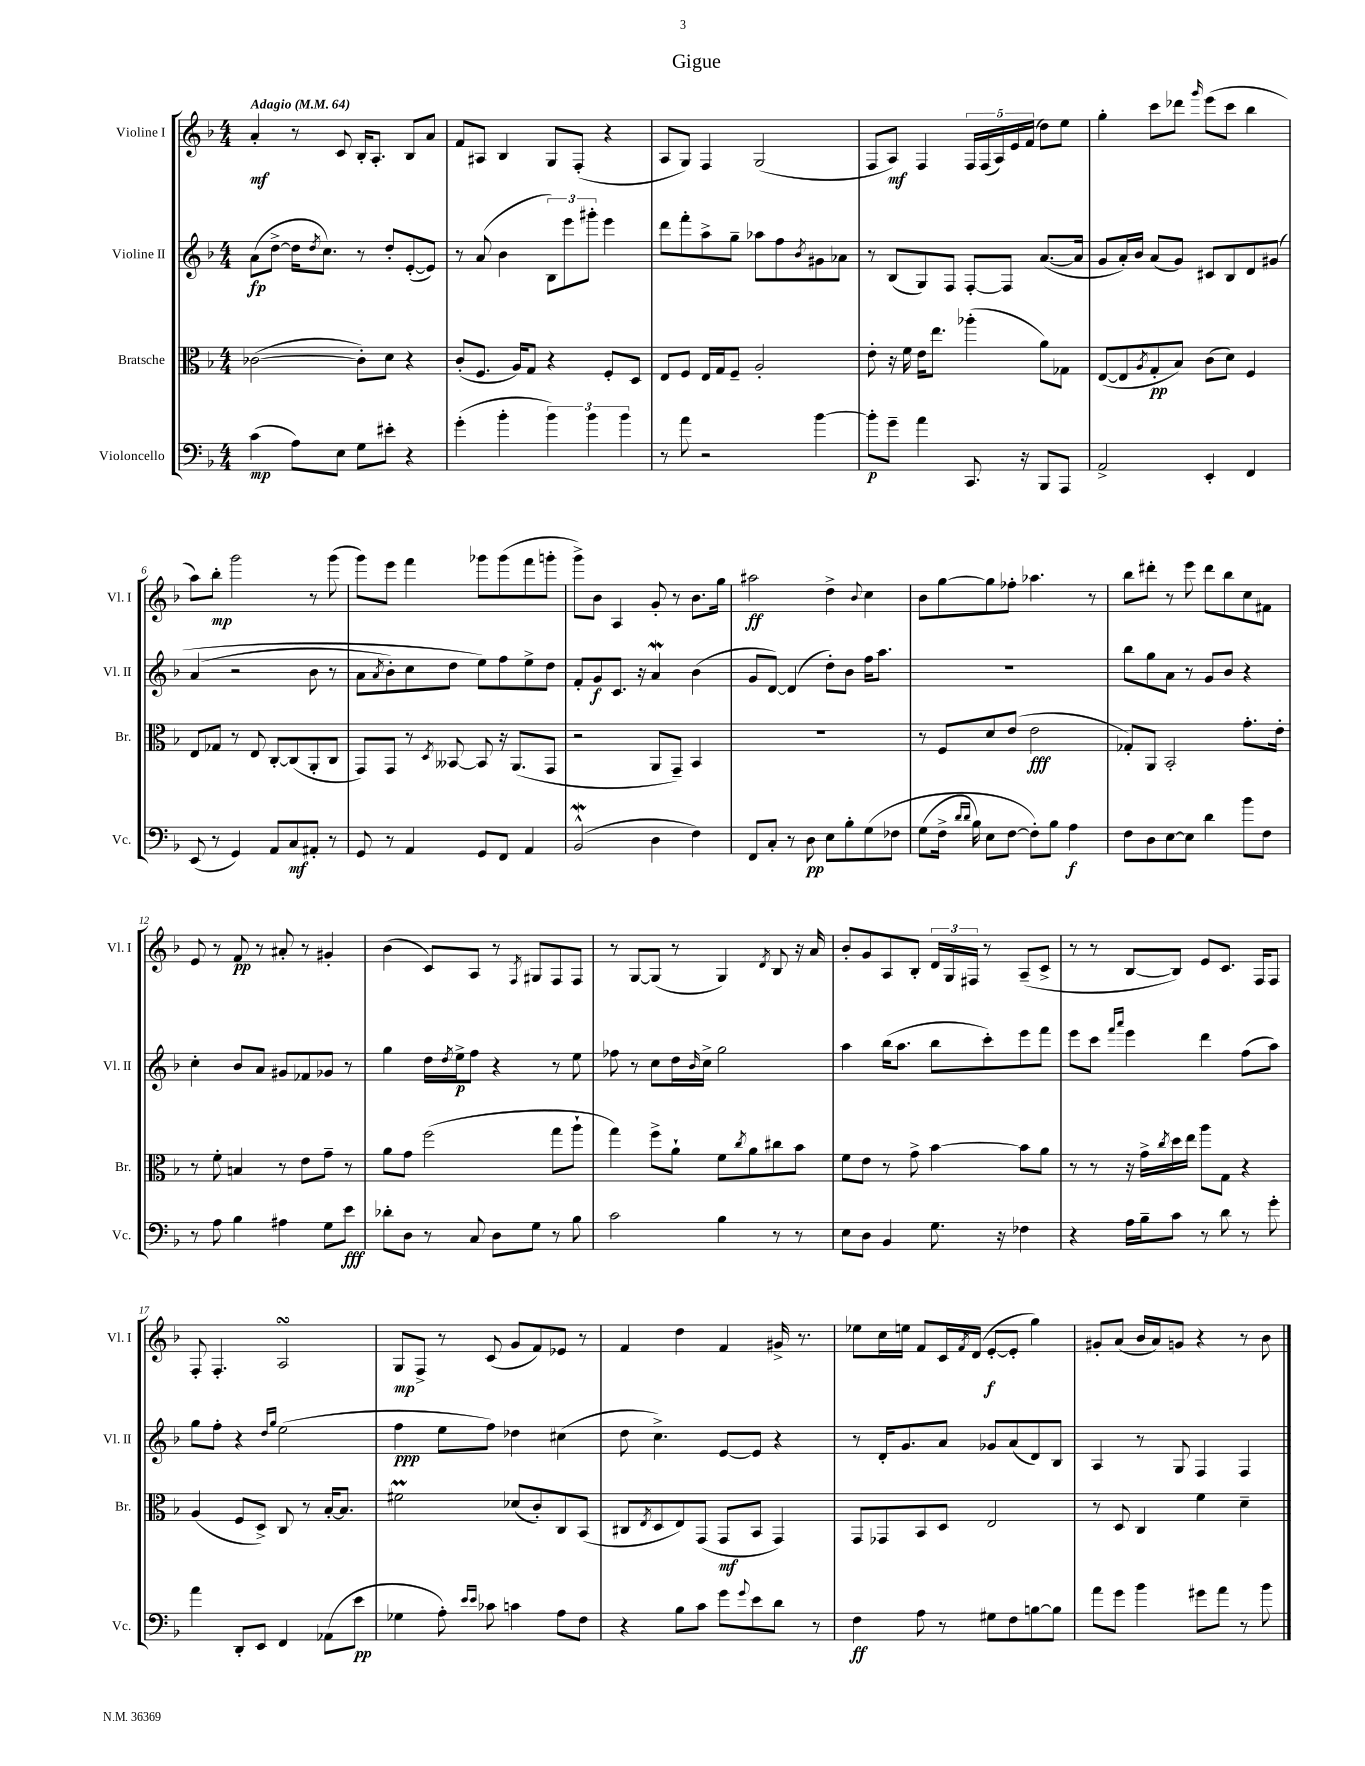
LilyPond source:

\header { title = "Gigue" }
<<
\new StaffGroup <<
\new Staff = "s0" \with { instrumentName = "Violine I" shortInstrumentName = "Vl. I" } {
    \clef treble \key f \major \numericTimeSignature \time 4/4 \tempo "Adagio" 4 = 64
    a'4-.\mf r8 c'8 bes16-. a8.-. bes8 a'8 |
    f'8 ais8 bes4 g8 f8-.( r4 |
    a8 g8) f4 g2( |
    f8 a8\mf) f4 \tuplet 5/4 { f16 f16( a16) e'16 f'16( } d''8) e''8 |
    g''4-. c'''8 des'''8 \grace { g'''16 } e'''8( c'''8 bes''4 |
    a''8) bes''8-.\mp g'''2 r8 g'''8( |
    g'''8) e'''8 f'''4 ges'''8 ges'''8( f'''8 g'''8-. |
    g'''8->) bes'8 a4 g'8-. r8 bes'8. g''16 |
    ais''2\ff d''4-> \appoggiatura { bes'8 } c''4 |
    bes'8 g''8~ g''8 fes''8-. aes''4. r8 |
    bes''8 dis'''8-. r8 e'''8 dis'''8 bes''8 c''8 fis'8 |
    e'8 r8 f'8\pp r8 ais'8-. r8 gis'4-. |
    bes'4( c'8) a8 r8 \acciaccatura { f8 } gis8 f8 f8 |
    r8 g8~ g8( r8 g4) \acciaccatura { d'8 } bes8 r16 a'16 |
    bes'8-. g'8 a8 bes8-. \tuplet 3/2 { d'16 g16 fis16 } r8 a8--( c'8-> |
    r8 r8 bes8~ bes8) e'8 c'8. f16 f8 |
    f8-. f4.-. a2\turn |
    g8\mp f8-> r8 c'8( g'8 f'8) ees'8 r8 |
    f'4 d''4 f'4 gis'16-> r8. |
    ees''8 c''16 e''16 f'8 c'16 \acciaccatura { f'8 } d'16( e'8~-.\f e'8-. g''4) |
    gis'8-. a'8( bes'16 a'16) g'8 r4 r8 bes'8 \bar "|." |
}
\new Staff = "s1" \with { instrumentName = "Violine II" shortInstrumentName = "Vl. II" } {
    \clef treble \key f \major \numericTimeSignature \time 4/4
    a'8\fp( d''8~-> d''16 \acciaccatura { d''8 } c''8.) r8 d''8-. e'8~-.( e'8) |
    r8 a'8( bes'4 \tuplet 3/2 { bes8) e'''8 gis'''8-. } e'''4 |
    d'''8 f'''8-. a''8-> g''8-- aes''8 f''8 \acciaccatura { bes'8 } gis'8 aes'8 |
    r8 bes8( g8) f8 f8~-. f8 a'8.~( a'16 |
    g'8 a'16-.) bes'16 a'8( g'8) cis'8 bes8 d'8 gis'8\( |
    a'4( r2 bes'8 r8 |
    a'8 \acciaccatura { a'8 } bes'8-.) c''8 d''8 e''8\) f''8 e''8-> d''8 |
    f'8-. g'8\f c'8. r16 a'4\mordent bes'4( |
    g'8 d'8~) d'4( d''8-.) bes'8 f''16 a''8. |
    R1 |
    bes''8 g''8 a'8 r8 g'8 bes'8 r4 |
    c''4-. bes'8 a'8 gis'8 fes'8 ges'8 r8 |
    g''4 d''16 \acciaccatura { d''8 } e''16->\p f''8 r4 r8 e''8 |
    fes''8 r8 c''8 d''16 \grace { bes'16 } c''16-> g''2 |
    a''4 bes''16( a''8. bes''8 c'''8-.) e'''8 f'''8 |
    e'''8 c'''8 \grace { f'''16 a'''16 } e'''4 d'''4 f''8( a''8) |
    g''8 f''8-. r4 \grace { d''16 g''16 } e''2( |
    f''4\ppp e''8 f''8) des''4 cis''4( |
    d''8 c''4.->) e'8~ e'8 r4 |
    r8 d'16-. g'8. a'8 ges'8 a'8( d'8) bes8 |
    a4 r8 g8 f4 f4 \bar "|." |
}
\new Staff = "s2" \with { instrumentName = "Bratsche" shortInstrumentName = "Br." } {
    \clef alto \key f \major \numericTimeSignature \time 4/4
    ces'2~( ces'8-.) d'8 r4 |
    c'8-.( f8. a16) g8 r4 f8-. d8 |
    e8 f8 e16 g16 f8-- a2-. |
    e'8-. r16 f'16 e'16 e''8. aes''4-.( a'8) ges8 |
    e8~( e8 \acciaccatura { a8 } g8-.\pp bes8) c'8( d'8) f4 |
    e8 ges8 r8 e8 c8~-. c8( a,8-. c8 |
    g,8) g,8 r8 \acciaccatura { d8 } beses,8~ beses,8 r16 a,8.( g,8 |
    r2 a,8 g,8--) bes,4 |
    R1 |
    r8 f8 d'8 e'8( e'2\fff |
    ges8-.) a,8 bes,2-. g'8.-. e'16-. |
    r8 f'8-. b4 r8 e'8 g'8-- r8 |
    a'8 g'8 f''2( g''8 a''8-! |
    g''4) f''8-> a'8-! f'8 \acciaccatura { c''8 } a'8 cis''8 bes'8 |
    f'8 e'8 r8 g'8-> bes'4~ bes'8 a'8 |
    r8 r8 r16 g'16-> \acciaccatura { c''8 } d''16 e''16 a''8 g8 r4 |
    a4( f8 d8->) c8 r8 bes16~-. bes8. |
    fis'2\prall des'8( c'8-.) c8 bes,8( |
    cis8 \acciaccatura { e8 } d8 e8) g,8( g,8\mf bes,8 g,4) |
    g,8 ges,8 bes,8 d8 e2 |
    r8 d8 c4 f'4 d'4-- \bar "|." |
}
\new Staff = "s3" \with { instrumentName = "Violoncello" shortInstrumentName = "Vc." } {
    \clef bass \key f \major \numericTimeSignature \time 4/4
    c'4\mp( a8) e8 g8 eis'8-. r4 |
    g'4-.( bes'4-. \tuplet 3/2 { bes'4) bes'4 bes'4 } |
    r8 a'8 r2 bes'4~ |
    bes'8-.\p g'8-- a'4 c,8. r16 bes,,8 a,,8 |
    a,2-> e,4-. f,4 |
    e,8( r8 g,4) a,8 c8\mf ais,8-. r8 |
    g,8 r8 a,4 g,8 f,8 a,4 |
    bes,2-^\mordent( d4 f4) |
    f,8 c8-. r8 d8\pp e8 bes8-. g8\( fes8 |
    g8( f16-> \grace { d'16 d'16 } bes16) e8 f8~ f8-.\) bes8 a4\f |
    f8 d8 e8~ e8 d'4 bes'8 f8 |
    r8 a8 bes4 ais4 g8 e'8\fff |
    des'8-. d8 r8 c8 d8 g8 r8 bes8 |
    c'2 bes4 r8 r8 |
    e8 d8 bes,4 g8. r16 fes4 |
    r4 a16 bes16-- c'8 r8 d'8 r8 g'8-. |
    a'4 d,8-. e,8 f,4 aes,8( e'8\pp |
    ges4 a8-.) \grace { e'16 e'16 } ces'8 c'4 a8 f8 |
    r4 bes8 c'8 g'8 \appoggiatura { g'8 } e'8 d'8 r8 |
    f4\ff a8 r8 gis8 f8 b8~ b8 |
    a'8 g'8 bes'4 gis'8 a'8 r8 bes'8 \bar "|." |
}
>>
>>
